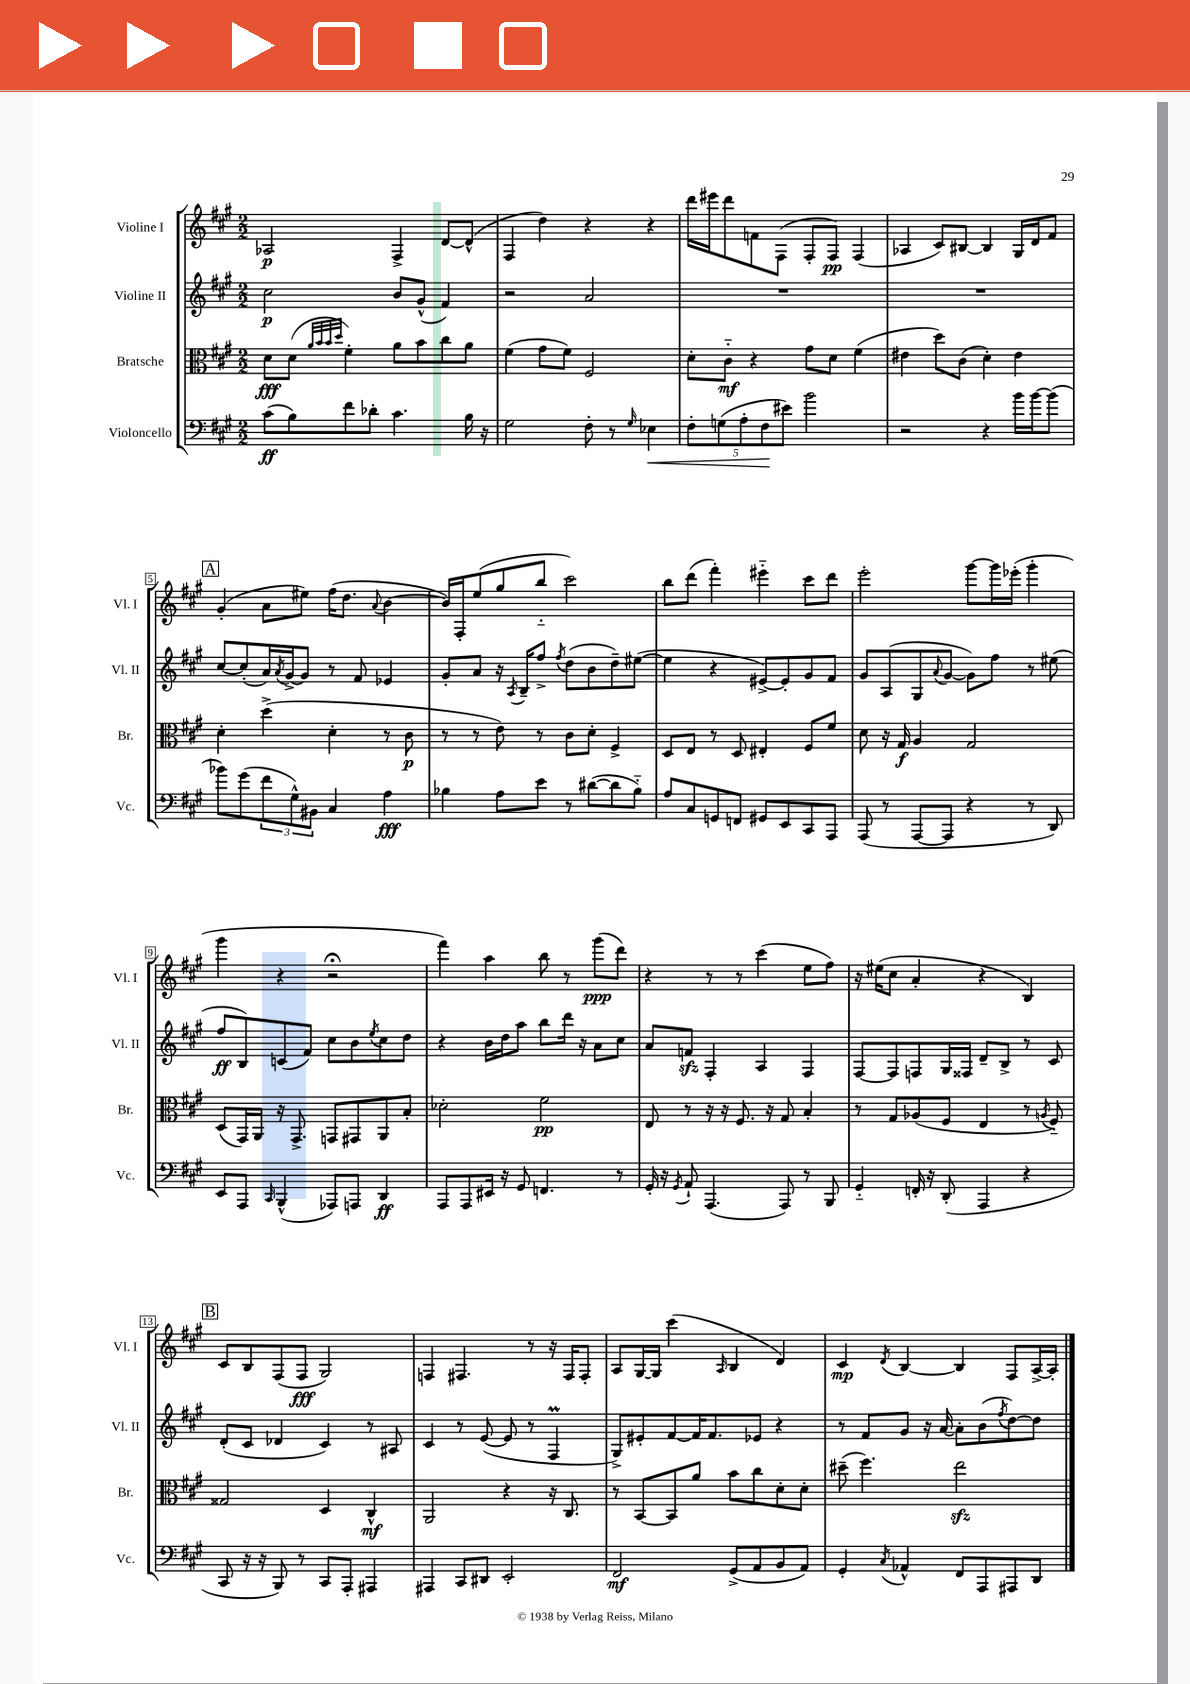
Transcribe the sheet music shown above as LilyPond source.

<<
\new StaffGroup <<
\new Staff = "s0" \with { instrumentName = "Violine I" shortInstrumentName = "Vl. I" } {
    \clef treble \key a \major \numericTimeSignature \time 2/2
    aes2\p fis4-> d'8~ d'8-^( |
    fis4 d''4) r4 r4 |
    d'''16 eis'''16 d'''8 f'8 fis8( fis8-. fis8\pp) fis4( |
    aes4 cis'8) bis8~ bis4 gis16 d'16 fis'8 |
    \mark \markup { \box "A" } gis'4-.( a'8 eis''8) fis''16( d''8. \appoggiatura { a'8 } b'4~ |
    b'16) fis16-. e''8( gis''8 b''8-_ cis'''2) |
    b''8 d'''8( fis'''4-.) eis'''4-_ cis'''8 d'''8 |
    e'''2-. gis'''8~ gis'''16 ees'''16-.( gis'''4-. |
    gis'''4 r4 r2\fermata |
    fis'''4) a''4 b''8 r8 gis'''8\ppp( d'''8) |
    r4 r8 r8 cis'''4( e''8 fis''8) |
    r16 eis''16( cis''8 a'4-. r4 b4) |
    \mark \markup { \box "B" } cis'8 b8 fis8( fis8\fff gis2) |
    f4 fis4. r8 r16 fis16 fis8-. |
    a8 gis16~ gis16 cis'''4( \grace { a16 } b4 d'4) |
    cis'4\mp \acciaccatura { d'8 } b4~ b4 fis8 a16~-> a16-. \bar "|." |
}
\new Staff = "s1" \with { instrumentName = "Violine II" shortInstrumentName = "Vl. II" } {
    \clef treble \key a \major \numericTimeSignature \time 2/2
    cis''2\p b'8 gis'8-^( fis'4) |
    r2 a'2 |
    R1 |
    R1 |
    \mark \markup { \box "A" } cis''8~ cis''8-.( a'16) \acciaccatura { a'8 } gis'16~-> gis'8 r8 fis'8 ees'4 |
    gis'8-. a'8 r16 \acciaccatura { a8 } b16-- fis''8-> \acciaccatura { fis''8 } d''8( b'8 d''8--) eis''8~( |
    eis''4 r4 eis'8~->) eis'8-. gis'8 fis'8 |
    gis'8 a8( gis8 \appoggiatura { a'8 } gis'8~ gis'8) fis''8 r8 eis''8( |
    fis''8\ff b8) c'8( fis'8) cis''8 b'8 \acciaccatura { e''8 } cis''8 d''8 |
    r4 b'16 d''16 a''8 b''8 d'''16 r16 a'8 cis''8 |
    a'8 f'8\sfz fis4-. a4 fis4 |
    fis8~ fis8 f8 gis16 fisis16 d'8-- b8-> r8 cis'8 |
    \mark \markup { \box "B" } d'8-.( cis'8 des'4 cis'4) r8 ais8 |
    cis'4 r8 e'8~( e'8 r8 fis4\prall |
    gis8->) eis'8-. fis'8~ fis'16 fis'8. ees'8 r4 |
    r8 fis'8 gis'8 r16 a'16~ a'8-. b'8( \acciaccatura { fis''8 } d''8~) d''8 \bar "|." |
}
\new Staff = "s2" \with { instrumentName = "Bratsche" shortInstrumentName = "Br." } {
    \clef alto \key a \major \numericTimeSignature \time 2/2
    d'8\fff d'8( \grace { a'32 b'32 b'32 d''32 } fis'4-.) a'8 b'8 cis''8 a'8 |
    fis'4( gis'8 fis'8) fis2 |
    d'8-. cis'8-_\mf r4 gis'8 d'8 fis'4( |
    eis'4 d''8) cis'8( d'4-.) eis'4 |
    \mark \markup { \box "A" } d'4-. d''4->( d'4-. r8 cis'8\p |
    r8 r8 e'8) r8 cis'8 d'8-. fis4-> |
    d8 e8 r8 d8 eis4-. fis8 fis'8 |
    d'8 r16 gis16\f a4 gis2 |
    d8( gis,16) a,16 r16 gis,8.-> g,8 gis,8 a,8 b8-. |
    des'2-. fis'2\pp |
    e8 r8 r16 r16 fis8. r16 gis8 b4-. |
    r8 gis8 aes8( fis8 e4 r8 \acciaccatura { a8 } fis8-_) |
    \mark \markup { \box "B" } gisis2 d4 cis4-^\mf |
    a,2 r4 r16 cis8. |
    r8 b,8~ b,8 a'8 b'8 cis''8 d'8-. d'8-. |
    dis''8--( fis''4.) e''2\sfz \bar "|." |
}
\new Staff = "s3" \with { instrumentName = "Violoncello" shortInstrumentName = "Vc." } {
    \clef bass \key a \major \numericTimeSignature \time 2/2
    cis'8\ff( b8) fis'8 des'8-. cis'4. b16 r16 |
    gis2 fis8-. r8 \grace { gis16 } ees4\< |
    \tuplet 5/4 { fis8-. g8( a8-. fis8\! eis'8) } b'2 |
    r2 r4 b'16 b'16~ b'8( |
    \mark \markup { \box "A" } bes'8) gis'8( \tuplet 3/2 { fis'8 gis8-^) bis,8 } cis4 a4\fff |
    bes4 a8 e'8 r8 dis'8~( dis'8 bes8-_) |
    a8 cis8 g,8 f,8 gis,8 e,8 cis,8 a,,8 |
    a,,8( r8 a,,8~ a,,8 r4 r8 d,8) |
    e,8 a,,8 \grace { cis,16 } b,,4-^( aes,,8) a,,8 d,4\ff |
    a,,8 a,,8 eis,16 r16 gis,8 f,4. r8 |
    gis,16-. r16 \acciaccatura { gis,8 } a,8-! a,,4.( a,,8) r8 b,,8 |
    gis,4-_ f,16-. r16 d,8-.( a,,4 r4 |
    \mark \markup { \box "B" } cis,8 r16 r16 b,,8) r8 cis,8 a,,8-. ais,,4 |
    ais,,4 cis,8 dis,8 e,2-. |
    fis,2\mf gis,8->( a,8 b,8 a,8) |
    gis,4-. \acciaccatura { cis8 } aes,4-^ fis,8 a,,8 ais,,8 d,8 \bar "|." |
}
>>
>>
\layout { \context { \Score \override BarNumber.stencil = #(make-stencil-boxer 0.1 0.3 ly:text-interface::print) } }
